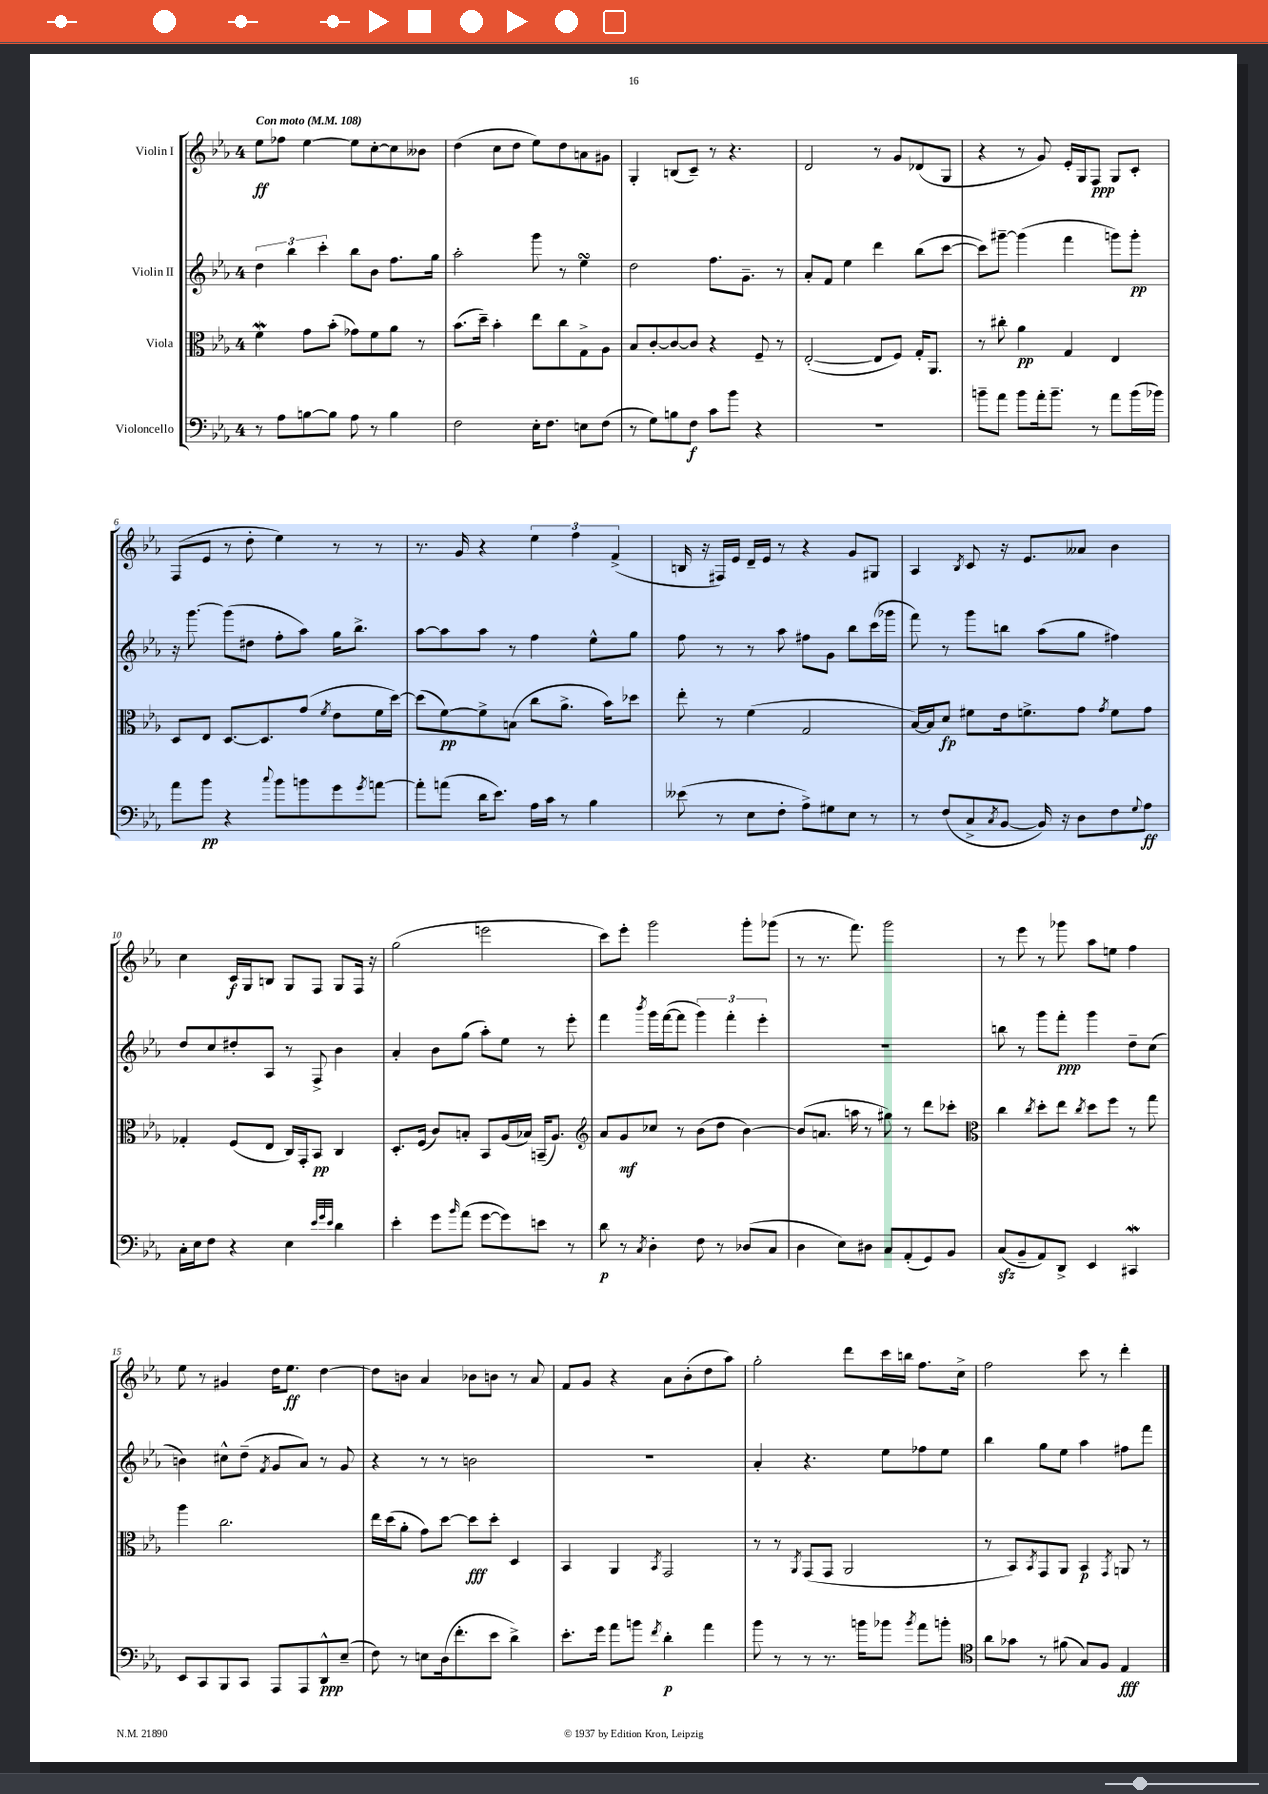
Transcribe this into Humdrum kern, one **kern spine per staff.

**kern	**dynam	**kern	**dynam	**kern	**dynam	**kern	**dynam
*part4	*part4	*part3	*part3	*part2	*part2	*part1	*part1
*staff4	*staff4	*staff3	*staff3	*staff2	*staff2	*staff1	*staff1
*I"Violoncello	*	*I"Viola	*	*I"Violin II	*	*I"Violin I	*
*clefF4	*	*clefC3	*	*clefG2	*	*clefG2	*
*k[b-e-a-]	*	*k[b-e-a-]	*	*k[b-e-a-]	*	*k[b-e-a-]	*
*M4/4	*	*M4/4	*	*M4/4	*	*M4/4	*
*MM108	*	*MM108	*	*MM108	*	*MM108	*
=1	=1	=1	=1	=1	=1	=1	=1
!	!	!	!	!	!	!LO:TX:a:B:t=Con moto	!
8r	.	4fW\	.	6dd\	.	8ee-\L	ff
8A-\L	.	.	.	.	.	8ff-X\J	.
.	.	.	.	6bb-\	.	.	.
[8Bn\	.	8g\L	.	.	.	[4ee-\	.
.	.	.	.	6ccc'\	.	.	.
8B\J]	.	(8b-'\J	.	.	.	.	.
8A-\	.	8g-X\L)	.	8bb-\L	.	8ee-\L]	.
8r	.	8f\	.	8b-\J	.	[8cc'\	.
4B\	.	8a-\J	.	8.ff\L	.	8cc\]	.
.	.	8r	.	.	.	8b--X\J	.
.	.	.	.	16gg\Jk	.	.	.
=2	=2	=2	=2	=2	=2	=2	=2
2F\	.	(8.b-\L	.	2aa-'\	.	(4dd\	.
.	.	16dd~\Jk)	.	.	.	.	.
.	.	4b-'\	.	.	.	8cc\L	.
.	.	.	.	.	.	8dd\J	.
16E-'\KL	.	8ee-\L	.	8ggg\	.	8ee-\L)	.
8.F\J	.	.	.	.	.	.	.
.	.	8cc\	.	8r	.	8dd\	.
8En\L	.	8G^\	.	4ee-sSSs\	.	8an\	.
(8F\J	.	8A-\J	.	.	.	8g#X\J	.
=3	=3	=3	=3	=3	=3	=3	=3
8r	.	8B-/L	.	2dd\	.	4G'/	.
8G\L)	.	[8c'/	.	.	.	.	.
8Bn\	.	8c/_	.	.	.	(8Bn/L	.
8F\J	f	8c/J]	.	.	.	8c~/J)	.
8c\L	.	4r	.	8.ff\L	.	8r	.
8b-\J	.	.	.	.	.	4.r	.
.	.	.	.	8.g~\J	.	.	.
4r	.	8F~/	.	.	.	.	.
.	.	8r	.	8r	.	.	.
=4	=4	=4	=4	=4	=4	=4	=4
1r	.	([2E-'/	.	8a-'/L	.	2d/	.
.	.	.	.	8f/J	.	.	.
.	.	.	.	4ee-\	.	.	.
.	.	8E-/L]	.	4ddd\	.	8r	.
.	.	8F/J)	.	.	.	8g/L	.
.	.	16G'/KL	.	(8bb-\L	.	(8d-X/	.
.	.	8.AA-/J	.	.	.	.	.
.	.	.	.	[8ccc\J	.	8G/J	.
=5	=5	=5	=5	=5	=5	=5	=5
8bn~\L	.	8r	.	8ccc\L])	.	4r	.
8a-\J	.	8cc#X'\	.	[8ggg#X~\J	.	.	.
8b\L	.	4a-\	pp	(4ggg#\]	.	8r	.
16a-'\k	.	.	.	.	.	8g/)	.
8.b~\J	.	.	.	.	.	.	.
.	.	4G/	.	4fff\	.	16e-'/LL	.
.	.	.	.	.	.	16G/J	.
8r	.	.	.	.	.	8F/J	ppp
8a-\L	.	4E-/	.	8gggn\L)	.	8G/L	.
(16b\L	.	.	.	8ggg'\J	pp	8c'/J	.
16b-X\JJ)	.	.	.	.	.	.	.
!!LO:LB:g=z
=6	=6	=6	=6	=6	=6	=6	=6
8a-\L	.	8D/L	.	16r	.	(8F/L	.
.	.	.	.	[8.ggg\	.	.	.
8b-\J	pp	8E-/J	.	.	.	8e-/J	.
4r	.	[8.D/L	.	(8ggg\L]	.	8r	.
.	.	.	.	8dd#X\J	.	8dd'\	.
.	.	8.D/]	.	.	.	.	.
8qqcc/	.	.	.	.	.	.	.
8b-\L	.	.	.	8ff'\L	.	4ee-\)	.
8bn\	.	(8g/J	.	8aa-\J)	.	.	.
.	.	8qf/	.	.	.	.	.
8g\	.	8e-\L	.	16gg\KL	.	8r	.
.	.	.	.	8.bb-^\J	.	.	.
8qg/	.	.	.	.	.	.	.
[8an\J	.	16f\L	.	.	.	8r	.
.	.	[16dd\JJ)	.	.	.	.	.
=7	=7	=7	=7	=7	=7	=7	=7
8a'\L]	.	(8dd\L]	.	[8aa-\L	.	8.r	.
(8an\J	.	[8f\)	pp	8aa-\]	.	.	.
.	.	.	.	.	.	16g/	.
16d\KL	.	8f^\]	.	8aa-\J	.	4r	.
8.e-\J)	.	.	.	.	.	.	.
.	.	(8Bn\J	.	8r	.	.	.
16A-\LL	.	8cc\L	.	4ff\	.	6ee-\	.
16c\JJ	.	.	.	.	.	.	.
8r	.	8.a-^\J	.	.	.	.	.
.	.	.	.	.	.	6ff\	.
4B-\	.	.	.	8ee-^^\L	.	.	.
.	.	16b-\KL)	.	.	.	.	.
.	.	.	.	.	.	(6f^/	.
.	.	8dd-X\J	.	8gg\J	.	.	.
=8	=8	=8	=8	=8	=8	=8	=8
(8e--X\	.	8ee-'\	.	8ff\	.	16Bn/	.
.	.	.	.	.	.	16r	.
8r	.	8r	.	8r	.	16F#X/LL)	.
.	.	.	.	.	.	16e-/JJ	.
8E-\L	.	(4f\	.	8r	.	16d~/LL	.
.	.	.	.	.	.	16e-/JJ	.
8F'\J	.	.	.	8aa-\	.	8r	.
8A-^\L)	.	2G/	.	8ff#X\L	.	4r	.
8G#X\	.	.	.	8g\J	.	.	.
8E-\J	.	.	.	8bb-\L	.	8g/L	.
8r	.	.	.	(16ccc\L	.	8G#X/J	.
.	.	.	.	16ggg-X\JJ	.	.	.
=9	=9	=9	=9	=9	=9	=9	=9
8r	.	[16B-/LL)	.	8fff\)	.	4A-/	.
.	.	16B-/J]	.	.	.	.	.
(8F/L	.	8d/J	fp	8r	.	.	.
.	.	.	.	.	.	8qB-/	.
8C^/	.	8f#X\L	.	8ggg\L	.	8c/	.
8qC/	.	.	.	.	.	.	.
[8BB-/J	.	16e-\k	.	8bbn\J	.	16r	.
.	.	8.fn^\	.	.	.	8.e-/L	.
16BB-/])	.	.	.	(8aa-\L	.	.	.
16r	.	.	.	.	.	.	.
8D\L	.	8g\J	.	8gg\J	.	8a--X/J	.
.	.	8qg/	.	.	.	.	.
8F\	.	8f\L	.	4ff#X\)	.	4b-\	.
8qqG/	.	.	.	.	.	.	.
8A-\J	ff	8g\J	.	.	.	.	.
!!LO:LB:g=z
=10	=10	=10	=10	=10	=10	=10	=10
16C'\LL	.	4G-X'/	.	8dd/L	.	4cc\	.
16E-\J	.	.	.	.	.	.	.
8F\J	.	.	.	8cc/	.	.	.
4r	.	(8F/L	.	8dd#X'/	.	16c/LL	f
.	.	.	.	.	.	16G/J	.
.	.	8E-/J	.	8A-/J	.	8Bn/J	.
4E-\	.	16C/LL)	.	8r	.	8G/L	.
.	.	16GG'/J	.	.	.	.	.
.	.	8BB-/J	pp	8F^/	.	8F/J	.
32qqe-/LLL	.	.	.	.	.	.	.
32qqg/	.	.	.	.	.	.	.
32qqe-/JJJ	.	.	.	.	.	.	.
4d\	.	4C/	.	4b-\	.	8G/L	.
.	.	.	.	.	.	16F/Jk	.
.	.	.	.	.	.	16r	.
=11	=11	=11	=11	=11	=11	=11	=11
4e-'\	.	8.D'/L	.	4a-'/	.	(2gg\	.
.	.	(16F/Jk	.	.	.	.	.
8g\L	.	8c/L)	.	8b-\L	.	.	.
16qqb-/	.	.	.	.	.	.	.
(8a-\J	.	8Bn'/J	.	(8gg\J	.	.	.
[8g\L	.	8BB-/L	.	8aa-'\L)	.	2eeen\	.
8g\])	.	(16A-/L	.	8ee-\J	.	.	.
.	.	16B-X/JJ)	.	.	.	.	.
8en\J	.	(16BBn~/KL	.	8r	.	.	.
.	.	8.A-/J)	.	.	.	.	.
8r	.	.	.	8eee-'\	.	.	.
=12	=12	=12	=12	=12	=12	=12	=12
*	*	*clefG2	*	*	*	*	*
8d\	p	8a-/L	.	4fff\	.	8ccc\L)	.
8r	.	8g/	mf	.	.	8eee-'\J	.
8qC/	.	.	.	8qbbb-/	.	.	.
4D'\	.	8cc-X/J	.	16ggg\LL	.	2ggg\	.
.	.	.	.	([16fff\J	.	.	.
.	.	8r	.	8fff\J]	.	.	.
8F\	.	(8b-\L	.	6ggg\)	.	.	.
8r	.	8dd\J	.	.	.	.	.
.	.	.	.	6fff'\	.	.	.
(8D-X/L	.	[4b-\)	.	.	.	8ggg'\L	.
.	.	.	.	6eee-'\	.	.	.
8C/J	.	.	.	.	.	(8ggg-X\J	.
=13	=13	=13	=13	=13	=13	=13	=13
4D\	.	(8b-/L]	.	1r	.	8r	.
.	.	8.an/J	.	.	.	8.r	.
8E-\L)	.	.	.	.	.	.	.
.	.	16aan\	.	.	.	8.fff\)	.
8D#X\J	.	8r	.	.	.	.	.
8C/L	.	8gg#X\)	.	.	.	2ggg\	.
(8AA-'/	.	8r	.	.	.	.	.
8GG/)	.	8ddd\L	.	.	.	.	.
8BB-/J	.	8ccc-X'\J	.	.	.	.	.
=14	=14	=14	=14	=14	=14	=14	=14
*	*	*clefC3	*	*	*	*	*
(8Czz/L	.	4cc\	.	8bbn\	.	8r	.
8BB-~/	.	.	.	8r	.	8eee-\	.
.	.	8qcc/	.	.	.	.	.
8AA-/)	.	8dd'\L	.	8ggg\L	.	8r	.
8DD^/J	.	8ee-\J	.	8fff'\J	ppp	8ggg-X\	.
.	.	8qcc/	.	.	.	.	.
4EE-/	.	8dd\L	.	4ggg\	.	8aa-\L	.
.	.	8ff\J	.	.	.	8een\J	.
4CC#XW/	.	8r	.	8dd~\L	.	4ff\	.
.	.	8gg\	.	(8cc\J	.	.	.
!!LO:LB:g=z
=15	=15	=15	=15	=15	=15	=15	=15
8EE-/L	.	4aa-\	.	4bn\)	.	8ee-\	.
8CC/	.	.	.	.	.	8r	.
8BBB-/	.	2.cc\	.	8cc#X^^\L	.	4g#X/	.
8CC/J	.	.	.	(8dd~\J	.	.	.
.	.	.	.	8qf/	.	.	.
8AAA-/L	.	.	.	8g/L	.	16dd\KL	.
.	.	.	.	.	.	8.ee-\J	ff
8AAA-/	.	.	.	8a-/J)	.	.	.
8DD^^/	ppp	.	.	8r	.	[4dd\	.
(8E-~/J	.	.	.	8g/	.	.	.
=16	=16	=16	=16	=16	=16	=16	=16
8F\)	.	16ee-\LL	.	4r	.	8dd\L]	.
.	.	(16dd\J	.	.	.	.	.
8r	.	8a-'\J	.	.	.	8bn\J	.
8En\L	.	8g\L)	.	8r	.	4a-/	.
(16D\k	.	[8dd\J	.	8r	.	.	.
8.f'\	.	.	.	.	.	.	.
.	.	8dd\L]	fff	2bn\	.	8b-X\L	.
8e-\J	.	8dd'\J	.	.	.	8bn\J	.
4d^\)	.	4D/	.	.	.	8r	.
.	.	.	.	.	.	8a-/	.
=17	=17	=17	=17	=17	=17	=17	=17
8.e-'\L	.	4BB-/	.	1r	.	8f/L	.
.	.	.	.	.	.	8g/J	.
16g\Jk	.	.	.	.	.	.	.
8a-\L	.	4AA-/	.	.	.	4r	.
8bn\J	.	.	.	.	.	.	.
8qf/	.	8qBB-/	.	.	.	.	.
4d'\	p	2GG/	.	.	.	8a-\L	.
.	.	.	.	.	.	(8b-'\	.
4a-\	.	.	.	.	.	8dd\	.
.	.	.	.	.	.	8aa-\J)	.
=18	=18	=18	=18	=18	=18	=18	=18
8b-\	.	8r	.	4a-'/	.	2gg'\	.
8r	.	8r	.	.	.	.	.
.	.	8qAA-/	.	.	.	.	.
8r	.	(8GG/L	.	4.r	.	.	.
8.r	.	8GG/J	.	.	.	.	.
.	.	2AA-/	.	.	.	8ddd\L	.
16bn\KL	.	.	.	.	.	.	.
8b-X\J	.	.	.	8ee-\L	.	16ccc\L	.
.	.	.	.	.	.	16bbn\JJ	.
8qb-/	.	.	.	.	.	.	.
8a-\L	.	.	.	8ff-X\	.	8.ff\L	.
8bn'\J	.	.	.	8ee-\J	.	.	.
.	.	.	.	.	.	16cc^\Jk	.
=19	=19	=19	=19	=19	=19	=19	=19
*clefC4	*	*	*	*	*	*	*
8a-\L	.	8r	.	4bb-\	.	2ff\	.
8g-X\J	.	8BB-/L)	.	.	.	.	.
.	.	8qBB-/	.	.	.	.	.
8r	.	8GG/	.	8gg\L	.	.	.
(8f#X\	.	8AA-/J	.	8ee-\J	.	.	.
8G/L)	.	4BB-/	p	4aa-\	.	8ccc\	.
8F/J	.	.	.	.	.	8r	.
.	.	8qGG/	.	.	.	.	.
4E-/	fff	8AAn/	.	8ff#X\L	.	4ddd'\	.
.	.	8r	.	8fff\J	.	.	.
==	==	==	==	==	==	==	==
*-	*-	*-	*-	*-	*-	*-	*-
